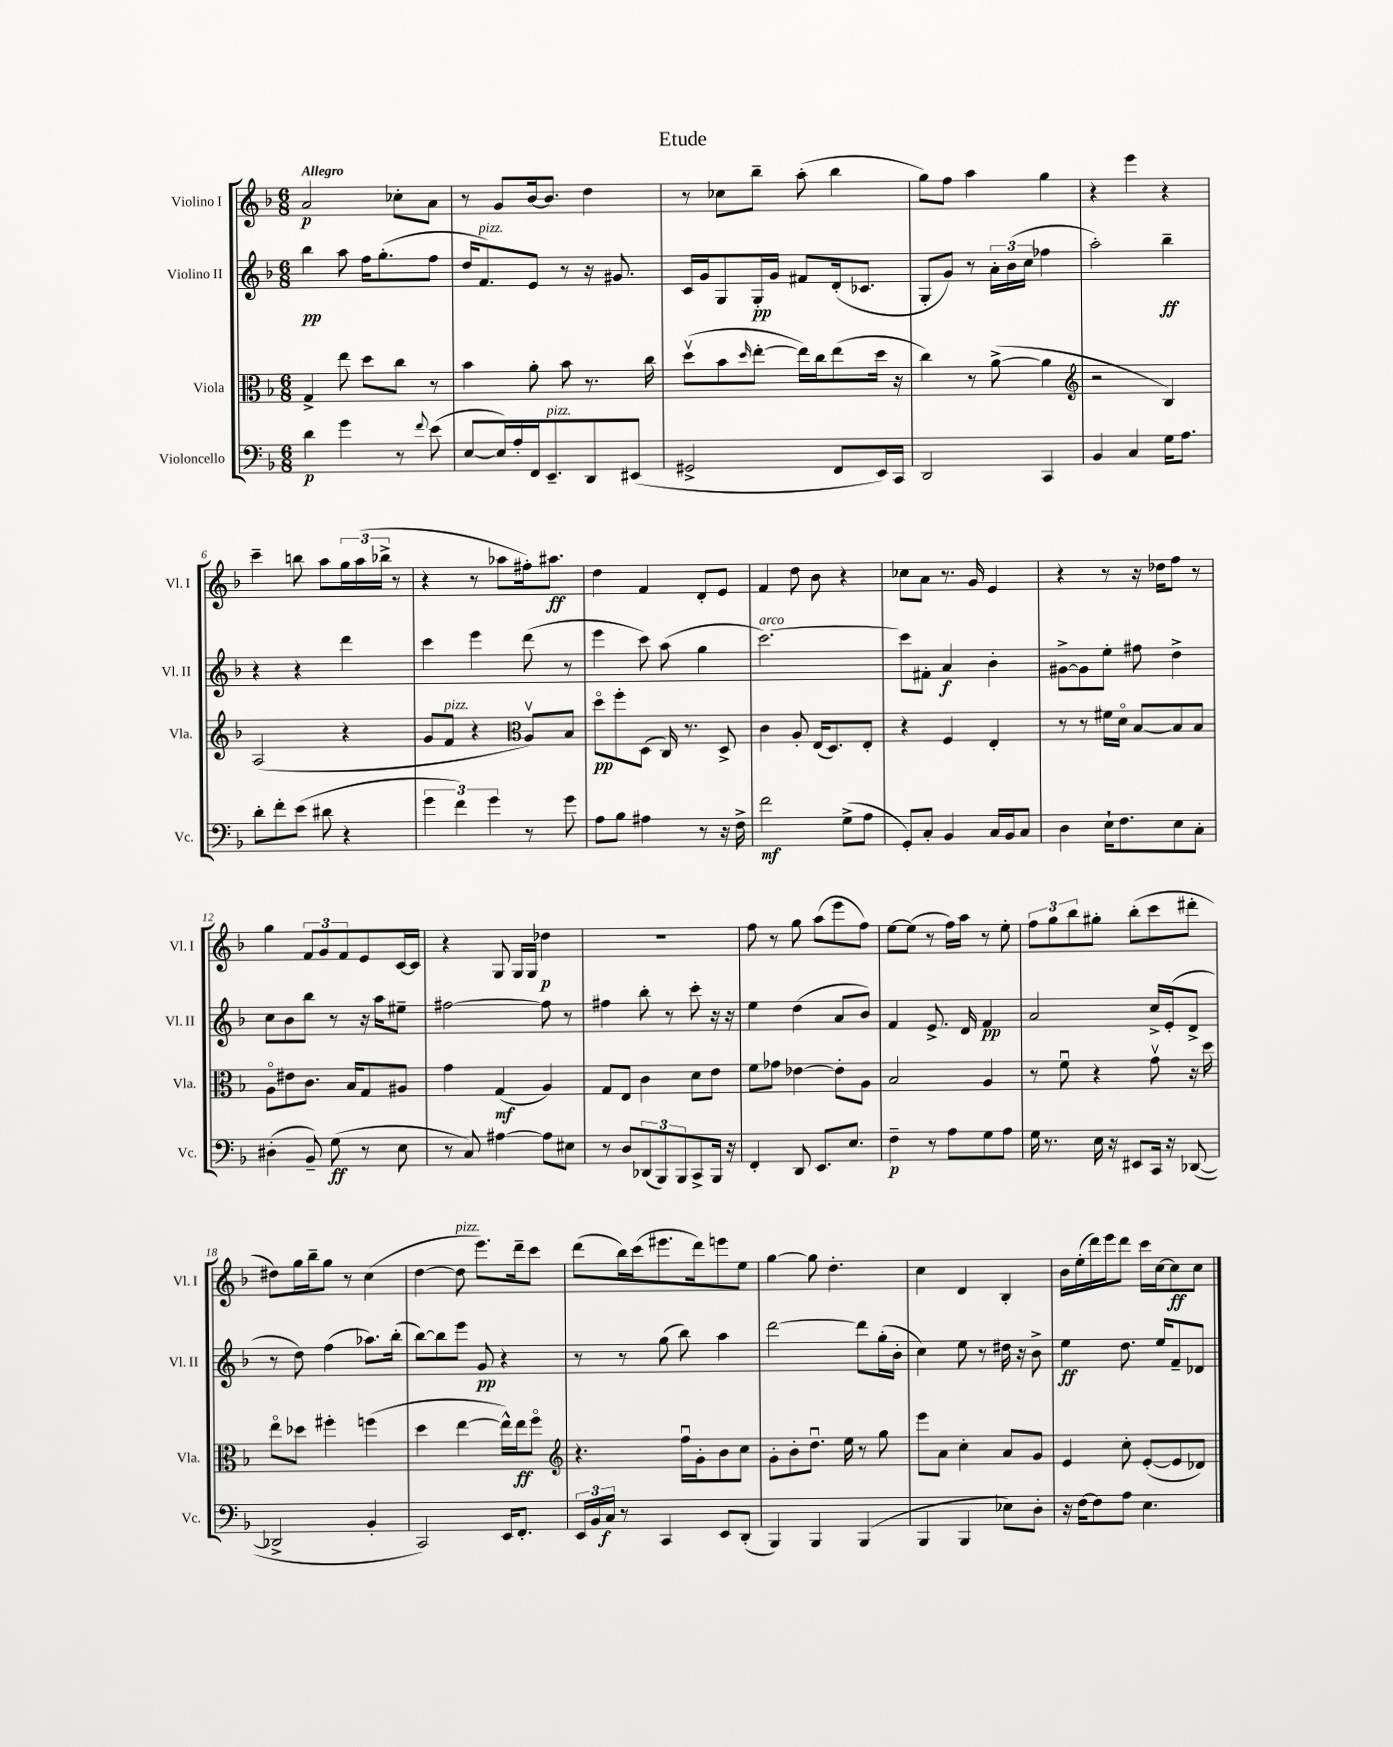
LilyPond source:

\header { title = "Etude" }
<<
\new StaffGroup <<
\new Staff = "s0" \with { instrumentName = "Violino I" shortInstrumentName = "Vl. I" } {
    \clef treble \key f \major \numericTimeSignature \time 6/8 \tempo "Allegro"
    a'2\p ces''8-. a'8 |
    r8 g'8 bes'16~ bes'8. d''4 |
    r8 ces''8 bes''8-- a''8-.( bes''4 |
    g''8) f''8 a''4 g''4 |
    r4 e'''4 r4 |
    c'''4-- b''8 a''8 \tuplet 3/2 { g''16 a''16( bes''16-> } r8 |
    r4 r8 aes''8 fis''16-.) ais''8.\ff |
    d''4 f'4 d'8-. e'8 |
    f'4 d''8 bes'8 r4 |
    ces''8 a'8 r8. g'16 e'4 |
    r4 r8 r16 des''16 f''8 r8 |
    g''4 \tuplet 3/2 { f'8 g'8 f'8 } e'8 c'16~ c'16 |
    r4 g8 g16 g16 des''4\p |
    R2. |
    f''8 r8 g''8 a''8( e'''8 f''8) |
    e''8~ e''8( r8 f''16) a''16 r8 e''8-. |
    \tuplet 3/2 { f''8 g''8 bes''8 } gis''8-. bes''8-.( c'''8 dis'''8-. |
    dis''8) g''16 bes''16-- g''8 r8 c''4( |
    d''4~ d''8^\markup { \italic "pizz." } e'''8.) d'''16-- c'''8 |
    d'''8( bes''16) c'''16( eis'''8. d'''16) e'''8 e''8 |
    g''4~ g''8 d''4.-. |
    c''4 d'4 bes4-. |
    bes'16 e''16-.( d'''16) e'''16 d'''8 c'''16 c''16~ c''8\ff c''8 \bar "|." |
}
\new Staff = "s1" \with { instrumentName = "Violino II" shortInstrumentName = "Vl. II" } {
    \clef treble \key f \major \numericTimeSignature \time 6/8
    bes''4\pp a''8 f''16 g''8.-.( f''8 |
    d''16 f'8.^\markup { \italic "pizz." }) e'8 r8 r16 gis'8. |
    c'16 g'16 g8 g16-.\pp g'16 fis'8 d'16-.( ces'8. |
    g8-. g'8) r8 \tuplet 3/2 { a'16-. bes'16( c''16 } fes''4 |
    a''2-.) bes''4--\ff |
    r4 r4 d'''4 |
    c'''4 e'''4 d'''8( r8 |
    e'''4 c'''8) a''8( g''4 |
    c'''2.~^\markup { \italic "arco" }) |
    c'''8 fis'8-. a'4\f bes'4-. |
    gis'8~-> gis'8 e''8-. fis''8 d''4-> |
    c''8 bes'8 bes''8 r8 r16 a''16 eis''8-- |
    fis''2~ fis''8 r8 |
    fis''4 bes''8-. r8 c'''8-. r16 r16 |
    e''4 d''4( a'8 bes'8) |
    f'4 e'8.-> d'16 f'4\pp |
    a'2 c''16-> e'16-.( d'8-> |
    r8 d''8) f''4( aes''8.) bes''16-.( |
    bes''8~) bes''8 e'''8 g'8\pp r4 |
    r8 r8 g''8( bes''8) a''4 |
    d'''2~ d'''8 g''16-.( bes'16-. |
    c''4) e''8 r8 dis''16 r16 bes'8-> |
    e''4\ff d''8. e''16 f'8-- des'8 \bar "|." |
}
\new Staff = "s2" \with { instrumentName = "Viola" shortInstrumentName = "Vla." } {
    \clef alto \key f \major \numericTimeSignature \time 6/8
    g4-> e''8 d''8 c''8 r8 |
    bes'4 a'8-. bes'8 r8. c''16 |
    d''8\upbow( bes'8 \grace { d''16 } e''8~-. e''16) c''16 e''8( d''16 r16 |
    c''4) r8 a'8~->( a'4 |
    \clef treble r2 bes4) |
    a2( r4 |
    g'8 f'8^\markup { \italic "pizz." } r4 \clef alto a8\upbow) bes8 |
    d''8\flageolet\pp f''8-. d8( c16) r8. d8-> |
    c'4 a8-. e16( d8.) e8-. |
    r4 f4 e4-. |
    r8 r8 fis'16 d'16\flageolet bes8~ bes8 bes8 |
    a8\flageolet eis'8 c'8. bes16 g8 ais8 |
    g'4 g4\mf( a4) |
    g8 e8 c'4 d'8 e'8 |
    f'8 ges'8 ees'4~ ees'8-. a8 |
    bes2 a4 |
    r8 f'8\downbow r4 g'8\upbow r16 d''16 |
    e''8\flageolet des''8 fis''4-. f''4( |
    d''4 e''4~ e''16-^) e''16\ff f''8\flageolet |
    \clef treble r4. f''16\downbow g'16-. bes'8 c''8 |
    g'8-. bes'8-. d''8.\downbow e''16 r8 g''8 |
    e'''8 a'8 c''4-. a'8 g'8 |
    e'4 c''8-. e'8~-.( e'8 des'8) \bar "|." |
}
\new Staff = "s3" \with { instrumentName = "Violoncello" shortInstrumentName = "Vc." } {
    \clef bass \key f \major \numericTimeSignature \time 6/8
    d'4\p g'4 r8 \appoggiatura { f'8 } e'8( |
    e8~ e16) a16-. f,16 e,8.--^\markup { \italic "pizz." } d,8 eis,8( |
    gis,2-> f,8 e,16) c,16 |
    d,2 c,4 |
    bes,4 c4 g16 a8. |
    d'8-. f'8-. e'8( dis'8 r4 |
    \tuplet 3/2 { g'4 f'4) g'4 } r8 g'8 |
    a8 bes8 ais4 r8 r16 f16-> |
    f'2\mf g8->( a8 |
    g,8-.) c8-. bes,4 c16 bes,16 c8 |
    d4 e16-! f8. e8 c8-. |
    dis4-.( bes,8--) g8\ff( r8 e8 |
    r8 c8) ais4~ ais8 eis8 |
    r8 d8 \tuplet 3/2 { des,8( bes,,8) bes,,8 } c,8-> bes,,16 r16 |
    f,4-. d,8 e,8. e8. |
    f4--\p r8 a8 g8 a8 |
    g16 r8. e16 r16 eis,8 c,16 r16 des,8~( |
    des,2-> bes,4-. |
    c,2) e,16 f,8.-. |
    \tuplet 3/2 { e,16 bes,16 c16\f } r8 c,4 e,8 d,8-.( |
    bes,,4) bes,,4 bes,,4( |
    bes,,4 bes,,4 ees8) d8-. |
    r16 f16~ f8 a8 e4. \bar "|." |
}
>>
>>
